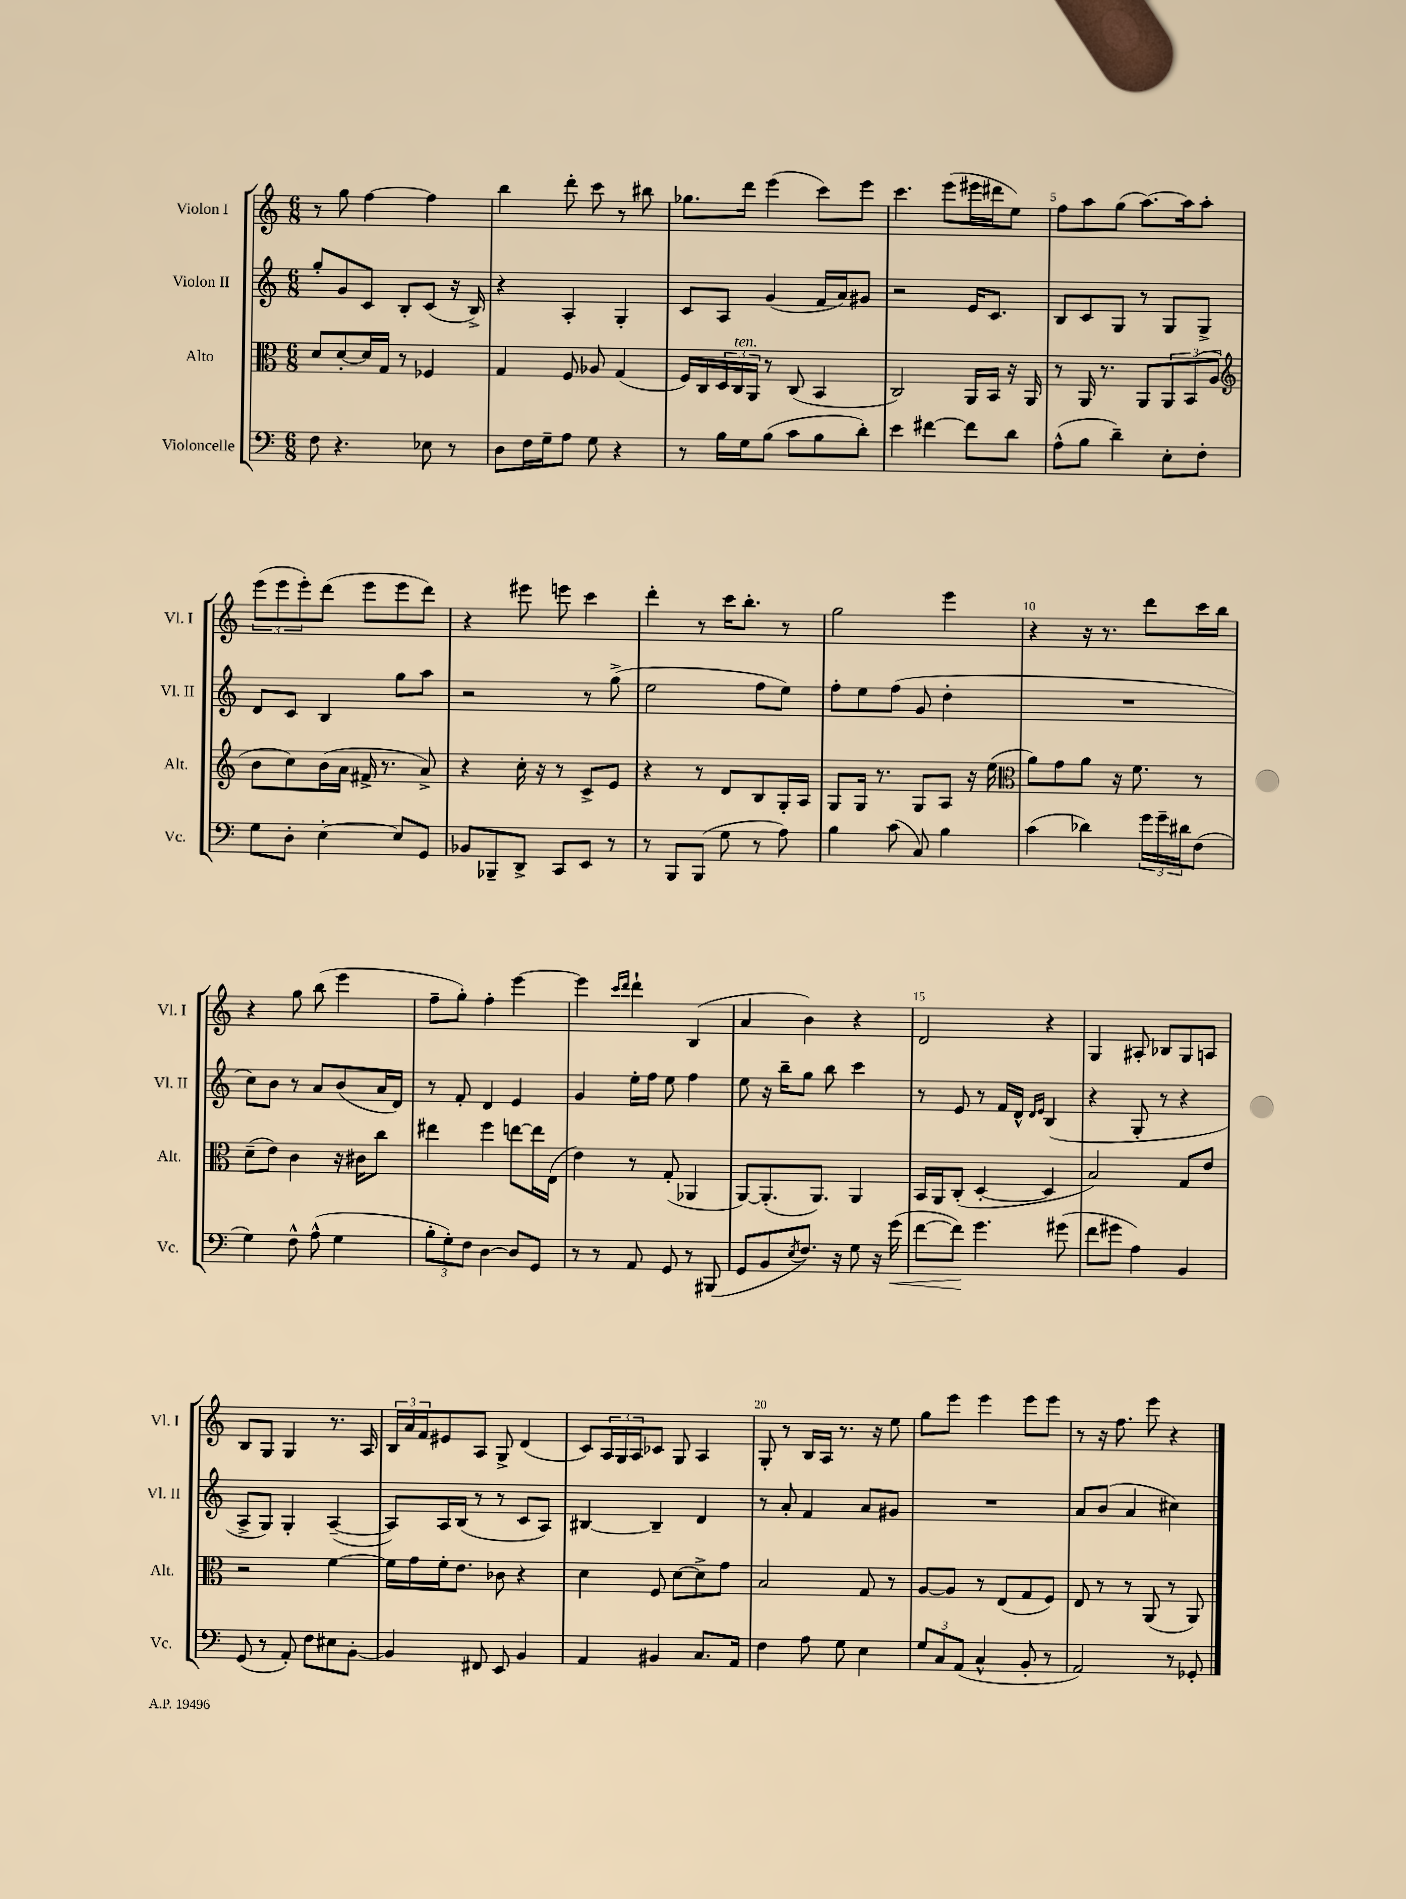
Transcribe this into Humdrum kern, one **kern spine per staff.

**kern	**kern	**kern	**kern
*staff4	*staff3	*staff2	*staff1
*clefF4	*clefC3	*clefG2	*clefG2
*k[]	*k[]	*k[]	*k[]
*M6/8	*M6/8	*M6/8	*M6/8
8F	8d	8gg'	8r
4.r	[8d'	8g	8gg
.	16d]	8c	[4ff
.	16G	.	.
.	8r	8B'	.
8E-	4F-	(8c	4ff]
8r	.	16r	.
.	.	16B^)	.
=	=	=	=
8D	4G	4r	4bb
16F	.	.	.
16G~	.	.	.
8A	8F	4A'	8ddd'
8G	8A-	.	8ccc
4r	(4G	4G'	8r
.	.	.	8bb#
=	=	=	=
8r	16F)	8c	8.gg-
.	16C	.	.
16B	24D	8A	.
.	24C	.	.
16G	.	.	16ddd
.	24AA	.	.
(8B	8r	(4g	(4eee
8c	(8C	.	.
8B	4BB	16f	8ccc)
.	.	16a)	.
8d')	.	8g#	8eee
=	=	=	=
4e	2C)	2r	4.ccc
[4f#	.	.	.
.	.	.	(8eee
8f#]	16AA	16e	16eee#
.	16BB	8.c	16ddd#
8d	16r	.	8ee)
.	16AA	.	.
=	=	=	=
(8A^^	8r	8B	8ff
8B	16AA	8c	8aa
.	8.r	.	.
4d~)	.	8G	(8gg
.	8AA	8r	[8.aa)
8E'	12AA	8G	.
.	.	.	16aa]
.	(12BB	.	.
8F'	.	8G^	8aa'
.	12A	.	.
=	=	=	=
*	*clefG2	*	*
8G	8b	8d	(12eee
.	.	.	12eee
8D'	8cc)	8c	.
.	.	.	12eee')
[4E'	(16b	4B	(8ddd
.	16a	.	.
.	16f#^	.	8eee
.	8.r	.	.
8E]	.	8gg	8eee
8GG	8a^)	8aa	8ddd)
=	=	=	=
8BB-	4r	2r	4r
8BBB-~	.	.	.
8DD^	16cc'	.	8eee#
.	16r	.	.
8CC	8r	.	8eee
8EE	8c^	8r	4ccc
8r	8e	(8gg^	.
=	=	=	=
8r	4r	2ee	4ddd'
8BBB	.	.	.
(8BBB	8r	.	8r
8G	8d	.	16ccc
.	.	.	8.bb'
8r	8B	8ff	.
8A)	16G'	8ee)	8r
.	16A	.	.
=	=	=	=
4B	8G	8ff'	2gg
.	16G	8ee	.
.	8.r	.	.
(8c	.	(8ff	.
8C)	8G	8g	.
4B	8A	4dd'	4eee
.	16r	.	.
.	(16ee	.	.
=	=	=	=
*	*clefC3	*	*
(4c	8a)	2.r	4r
.	8g	.	.
4d-)	8a	.	16r
.	.	.	8.r
.	16r	.	.
.	8.f	.	.
24g	.	.	8ddd
24g~	.	.	.
24d#	.	.	.
(8F	8r	.	16ccc
.	.	.	16bb
=	=	=	=
4G)	(8d~	8cc)	4r
.	8e)	8b	.
8F^^	4c	8r	8gg
(8A^^	.	8a	(8bb
4G	16r	(8b	4eee
.	16c#	.	.
.	8cc	16a	.
.	.	16d)	.
=	=	=	=
12B'	4ee#	8r	8ff~
12G')	.	.	.
.	.	8f'	8gg')
12F	.	.	.
[4D	4ff	4d	4ff'
8D]	[8ee	4e	[4eee
8GG	16ee]	.	.
.	(16E	.	.
=	=	=	=
8r	4e)	4g	4eee]
8r	.	.	.
.	.	.	16qqccc
.	.	.	16qqddd
8AA	8r	16ee'	4ddd`
.	.	16ff	.
8GG	(8G'	8ee	.
8r	4AA-	4ff	(4B
(8BBB#	.	.	.
=	=	=	=
8GG	[8AA)	8ee	4a
8BB	(8.AA']	16r	.
.	.	16bb~	.
8qE	.	.	.
8.F)	.	8gg	4b)
.	8.AA)	.	.
.	.	8bb	.
16r	.	.	.
8G	4AA	4ccc	4r
16r	.	.	.
(16g	.	.	.
=	=	=	=
[8f	16BB	8r	2d
.	16AA	.	.
8f])	(8C'	8e	.
4.g	[4D'	8r	.
.	.	16f	.
.	.	16d^^	.
.	.	16qqd	.
.	.	16qqe	.
.	4D]	(4B	4r
(8g#	.	.	.
=	=	=	=
8f	2B)	4r	4G
8g#	.	.	.
4A)	.	8G'	8A#'
.	.	8r	8B-
4BB	8G	4r	8G
.	8e	.	8A
=	=	=	=
(8GG	2r	8A^	8B
8r	.	8G)	8G
8AA')	.	4G'	4G
8F	.	.	.
8E#	[4f	([4A~	8.r
[8BB'	.	.	.
.	.	.	16A
=	=	=	=
4BB]	16f]	8A])	24B
.	.	.	24a
.	16g	.	.
.	.	.	24f
.	16f'	16A	8e#
.	8.e	(16B	.
8FF#	.	8r	8A
8EE	8c-	8r	8G^
4BB	4r	8c	(4d
.	.	8A)	.
=	=	=	=
4AA	4d	[4B#	8c)
.	.	.	24A
.	.	.	24G
.	.	.	24A
4BB#	8F	4B#~]	8c-
.	[8d	.	8G
8.C	8d^]	4d	4A
.	8g	.	.
16AA	.	.	.
=	=	=	=
4F	2B	8r	8G'
.	.	8a'	8r
8A	.	4f	16B
.	.	.	16A
8G	.	.	8.r
4E	8G	8a	.
.	.	.	16r
.	8r	8g#	8ee
=	=	=	=
12G	[8A	2.r	8gg
12C	.	.	.
.	8A]	.	8eee
(12AA	.	.	.
4C^^	8r	.	4eee
.	(8E	.	.
8BB'	8G	.	8eee
8r	8F)	.	8eee
=	=	=	=
2AA)	8E	8a	8r
.	8r	(8b	16r
.	.	.	8.ff
.	8r	4a	.
.	(8AA	.	8eee
8r	8r	4cc#)	4r
8GG-'	8AA)	.	.
==	==	==	==
*-	*-	*-	*-
